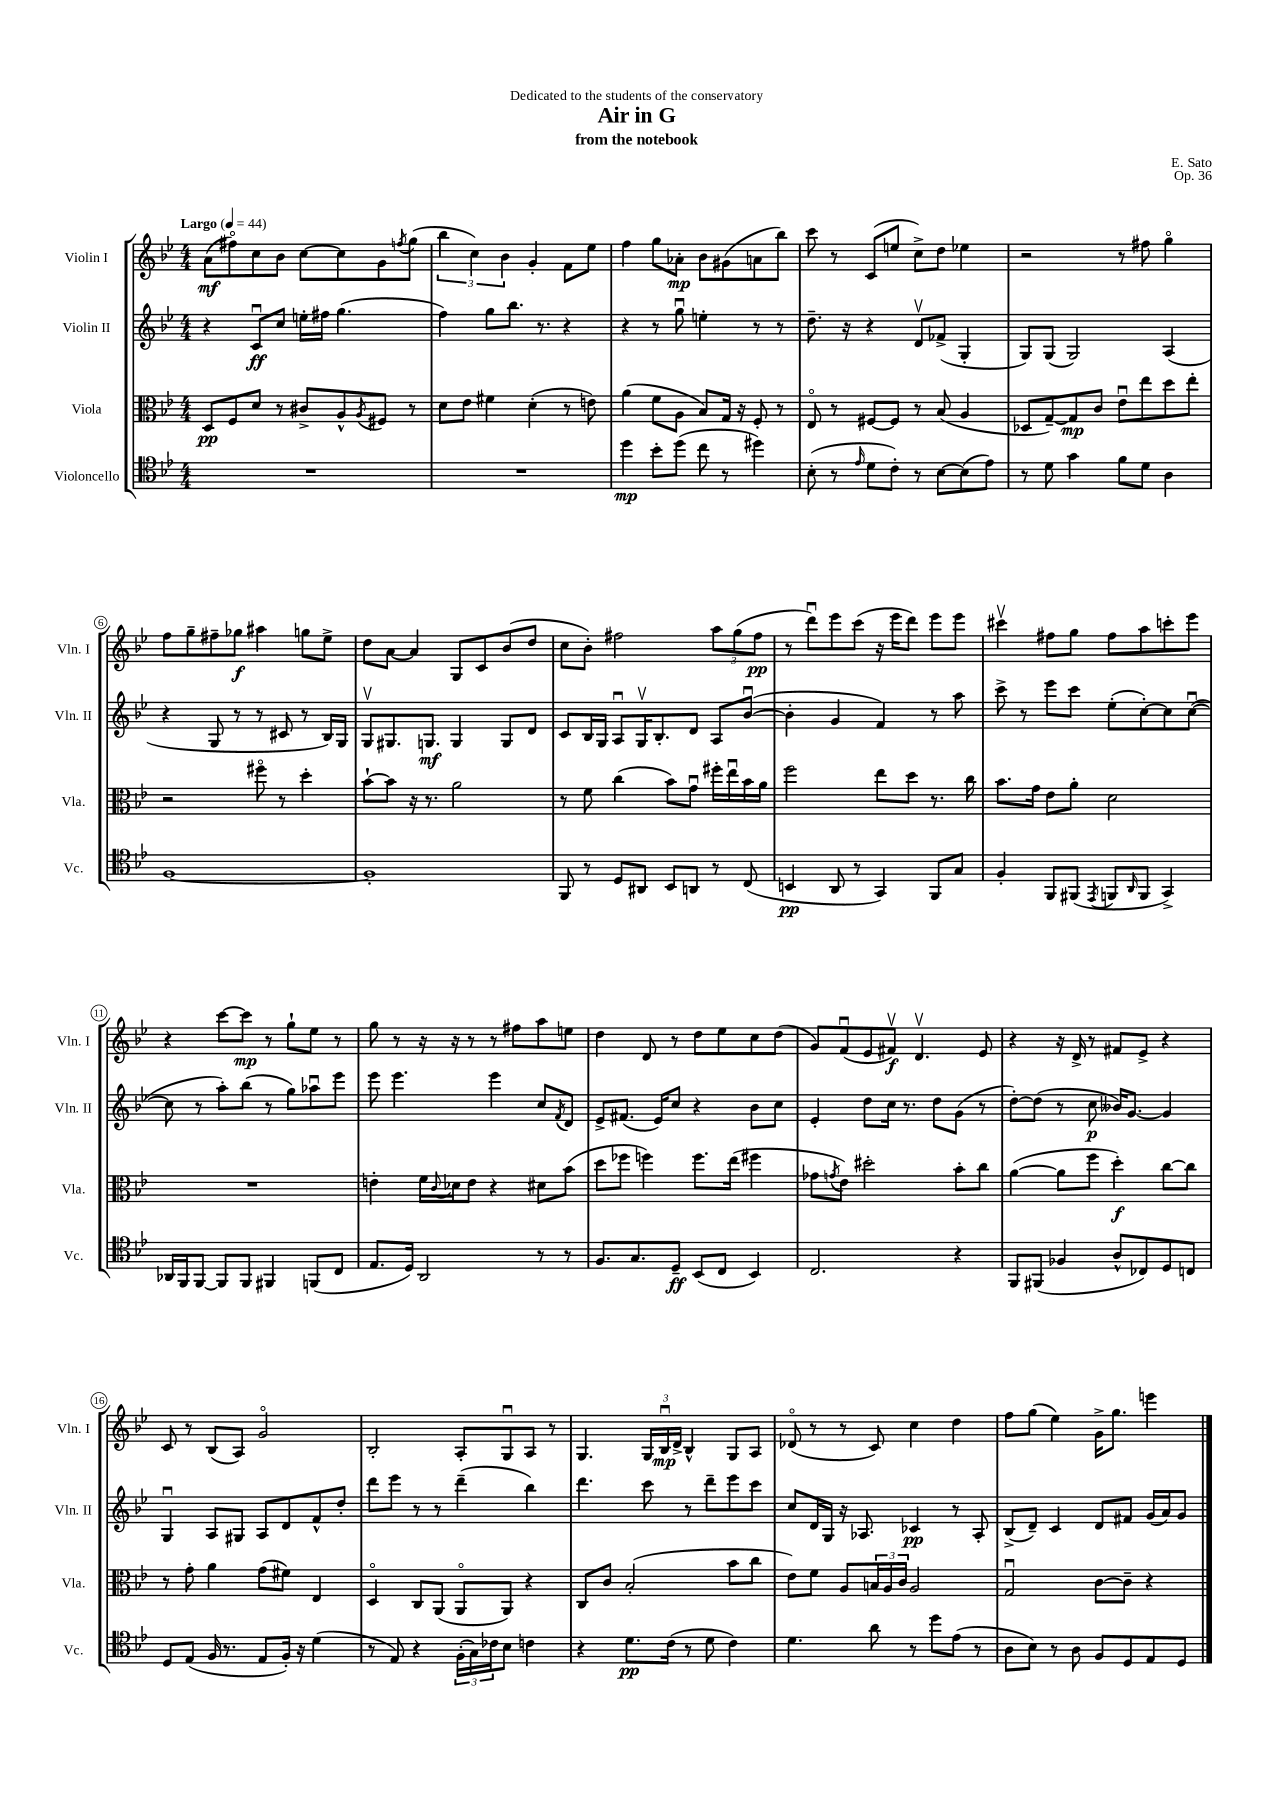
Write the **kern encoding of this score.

**kern	**kern	**kern	**kern
*staff4	*staff3	*staff2	*staff1
*clefC4	*clefC3	*clefG2	*clefG2
*k[b-e-]	*k[b-e-]	*k[b-e-]	*k[b-e-]
*M4/4	*M4/4	*M4/4	*M4/4
*MM44	*MM44	*MM44	*MM44
1r	8D/L	4r	(8a\L
.	8F/	.	8ff#o\)
.	8d/J	8cu/L	8cc\
.	8r	8cc/J	8b-\J
.	8c#^/L	16ee'\LL	[8cc\L
.	.	16ff#\JJ	.
.	8A^^/	(4.gg\	8cc\]
.	8qA/	.	.
.	8F#/J	.	8g\
.	.	.	8qff/
.	8r	.	(8gg\J
=	=	=	=
1r	8d\L	4ff\)	6bb-\
.	8e-\J	.	.
.	.	.	6cc\)
.	4f#\	8gg\L	.
.	.	.	6b-\
.	.	8.bb-\J	.
.	(4d'\	.	4g'/
.	.	8.r	.
.	8r	4r	8f\L
.	8e\)	.	8ee-\J
=	=	=	=
4dd\	(4a\	4r	4ff\
8b-'\L	8f\L	8r	8gg\L
(8dd\J	8A\J	8ggu\	8a-'\J
8cc\	8B-/L)	4ee'\	8b-\L
8r	16G/Jk	.	(8g#\
.	16r	.	.
4dd#\)	8F'/	8r	8a\
.	8r	8r	8bb-\J)
=	=	=	=
(8B-'\	8E-o/	8.dd~\	8ccc\
8r	8r	.	8r
.	.	16r	.
16qqe-/	.	.	.
8d\L	[8F#/L	4r	(8c/L
8c'\J)	8F#/]J	.	8ee/J
8r	8r	8dv/L	8cc^\L)
[8B-\L	(8B-/	(8f-^/J	8dd\J
(8B-\]	4A/	4G'/	4ee-\
8e-\J)	.	.	.
=	=	=	=
8r	8D-/L	8G/L)	2r
8d\	[8G~/)	(8G/J	.
4g\	8G/]	2G/)	.
.	8c/J	.	.
8f\L	8e-u\L	.	8r
8d\J	8ee-\	.	8ff#\
4A\	8dd\	(4A/	4ggo\
.	8ee-'\J	.	.
=	=	=	=
[1F	2r	4r	8ff\L
.	.	.	8gg~\
.	.	8G/	8ff#~\
.	.	8r	8gg-\J
.	8ff#o\	8r	4aa#\
.	8r	8c#/	.
.	4dd'\	8r	8gg\L
.	.	16B-/LL)	8ee-^\J
.	.	16G/JJ	.
=	=	=	=
1F']	[8b-`\L	8Gv/L	8dd\L
.	8b-\]J	8.G#/	[8a\J
.	16r	.	4a/]
.	8.r	8.G/J	.
.	2a\	4G/	8G/L
.	.	.	8c/
.	.	8G/L	(8b-/
.	.	8d/J	8dd/J
=	=	=	=
8FF/	8r	8c/L	8cc\L
8r	8f\	16B-/L	8b-'\J)
.	.	16G/JJ	.
8D/L	(4cc\	8Au/L	2ff#\
8AA#/J	.	16Gv/K	.
.	.	8.B-'/	.
8BB-/L	8b-\L)	.	.
8AA/J	8gu\J	8d/J	.
8r	16ff#'\LL	8A/L	12aa\L
.	16ee-u\	.	.
.	.	.	(12gg\
(8C/	16b-\	([8b-u/J	.
.	.	.	12ff#\J
.	16a\JJ	.	.
=	=	=	=
4BB/	2ff\	4b-'\]	8r
.	.	.	8dddu\L)
8AA/	.	4g/	8eee-\
8r	.	.	(8ccc\J
4GG/)	8ee-\L	4f/)	16r
.	.	.	16eee-\LK
.	8dd\J	.	8ddd\J)
8FF/L	8.r	8r	8eee-\L
8G/J	.	8aa\	8eee-\J
.	16cc\	.	.
=	=	=	=
4F'/	8.b-\L	8ccc^\	4ccc#v\
.	.	8r	.
.	16g\Jk	.	.
8FF/L	8e-\L	8eee-\L	8ff#\L
(8FF#/J	8a'\J	8ccc\J	8gg\J
8qEE-/	.	.	.
8FF/L	2d\	(8ee-'\L	8ff#\L
16qqAA/	.	.	.
8FF/J	.	[8cc'\)	8aa\
4GG^/)	.	8cc\]	8ccc'\
.	.	([8ccu\J	8eee-\J
=	=	=	=
16AA-/LL	1r	8cc\]	4r
16FF/J	.	.	.
[8FF/J	.	8r	.
8FF/]L	.	8aa'\L)	[8ccc\L
8FF/J	.	(8bb-\J	8ccc\]J
4FF#/	.	8r	8r
.	.	8gg\L)	8gg`\L
(8FF/L	.	8aa-u\	8ee-\J
8C/J	.	8eee-\J	8r
=	=	=	=
8.E-/L	4e'\	8eee-\	8gg\
.	.	4.eee-\	8r
16D/Jk)	.	.	.
2AA/	16f\LL	.	16r
.	8qqc/	.	.
.	16d-\J	.	16r
.	8e\J	.	8r
.	4r	4eee-\	8r
.	.	.	8ff#\L
8r	8d#\L	8cc/L	8aa\
.	.	8qf/	.
8r	(8b-\J	8d/J	8ee\J
=	=	=	=
8.F/L	8dd\L	8e-^/L	4dd\
.	8ff-\J	(8.f#/J	.
8.G/	.	.	.
.	4ff\)	.	8d/
.	.	16e-/LK)	.
8D~/J	.	8cc/J	8r
(8BB-/L	8.ff\L	4r	8dd\L
8C/J	.	.	8ee-\
.	(16ee-\Jk	.	.
4BB-/)	4ff#\	8b-\L	8cc\
.	.	8cc\J	(8dd\J
=	=	=	=
2.C/	8g-\L	4e-'/	8g/L)
.	8qg/	.	.
.	8e-\J)	.	(8fu/
.	2dd#'\	8dd\L	8e-/
.	.	16cc\Jk	8f#v/J)
.	.	8.r	.
.	.	.	4.dv/
.	.	8dd\L	.
4r	8b-'\L	(8g\J	.
.	8cc\J	8r	8e-/
=	=	=	=
8FF/L	([4a\	[8dd'\L)	4r
(8FF#/J	.	(8dd\]J	.
4F-/	8a\]L	8r	16r
.	.	.	16d^/
.	8ff\J	8cc\	8r
8A^^/L	4dd'\)	16b--/LK)	8f#/L
.	.	[8.g/J	.
8C-/)	.	.	8e-^/J
8D/	[8cc\L	4g/]	4r
8C/J	8cc\]J	.	.
=	=	=	=
8D/L	8r	4Gu/	8c/
(8E-/J	8g'\	.	8r
16F/	4a\	8A/L	(8B-/L
8.r	.	.	.
.	.	8G#/J	8A/J)
8E-/L	(8g\L	8A/L	2go/
16F'/Jk)	8f#\J)	8d/	.
16r	.	.	.
(4d\	4E-/	8f^^/	.
.	.	8dd'/J	.
=	=	=	=
8r	4Do/	8ddd\L	2B-'/
8E-/)	.	8eee-\J	.
4r	8C/L	8r	.
.	(8AA/J	8r	.
(24F'\LL	8AAo/L	(4ddd~\	8A'/L
24G\)	.	.	.
24c-\J	.	.	.
8B-\J	8AA/J)	.	8Gu/
4c\	4r	4bb-\)	8A/J
.	.	.	8r
=	=	=	=
4r	8C/L	4.ddd\	4.G/
.	8c/J	.	.
8.d\L	(2B-'/	.	.
.	.	8ccc\	24G/LL
.	.	.	24B-u/
(16c\Jk	.	.	.
.	.	.	24d^/JJ
8r	.	8r	4B-^^/
8d\	.	8ddd~\L	.
4c\)	8b-\L	8eee-\	8G/L
.	8cc\J	8ccc\J	8A/J
=	=	=	=
4.d\	8e-\L)	8cc/L	(8d-o/
.	8f\J	16d/L	8r
.	.	16G/JJ	.
.	8A/L	16r	8r
.	.	8.A-/	.
8a\	24B/L	.	8c/)
.	24A/	.	.
.	24c/JJ	.	.
8r	2A/	4c-/	4cc\
8dd\L	.	.	.
(8e-\J	.	8r	4dd\
8r	.	8A-'/	.
=	=	=	=
8A\L	2Gu/	(8B-^/L	8ff\L
8B-\J)	.	8d~/J)	(8gg\J
8r	.	4c/	4ee-\)
8A\	.	.	.
8F/L	[8c\L	8d/L	16g^\LK
.	.	.	8.gg\J
8D/	8c~\]J	8f#/J	.
8E-/	4r	(16g/LL	4eee\
.	.	16a/J)	.
8D/J	.	8g/J	.
==	==	==	==
*-	*-	*-	*-
